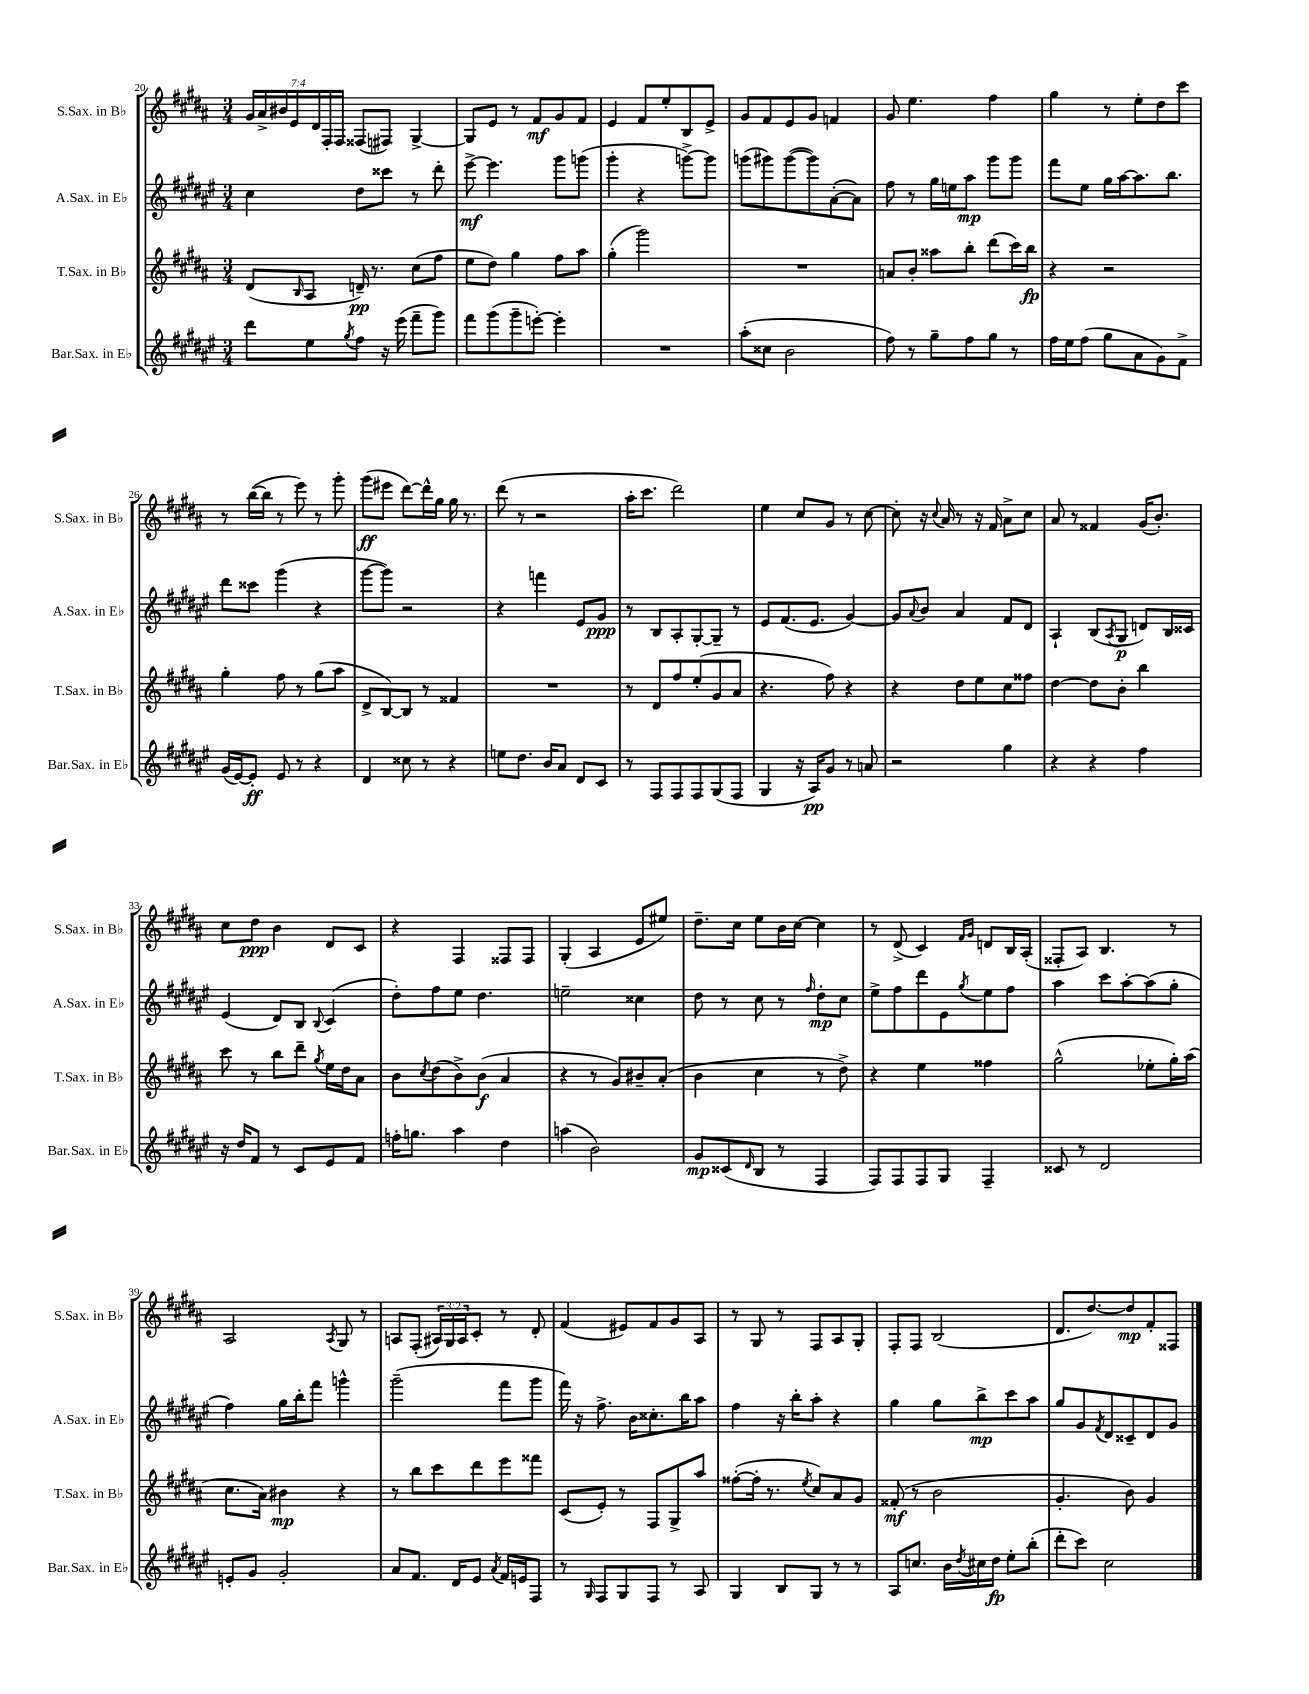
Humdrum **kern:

**kern	**kern	**kern	**kern
*staff4	*staff3	*staff2	*staff1
*clefG2	*clefG2	*clefG2	*clefG2
*k[f#c#g#d#a#e#]	*k[f#c#g#d#a#]	*k[f#c#g#d#a#e#]	*k[f#c#g#d#a#]
*M3/4	*M3/4	*M3/4	*M3/4
8ddd#\L	(8d#/L	4cc#\	28g#/LL
.	.	.	28a#^/
.	.	.	28b#/
.	.	.	28e/
.	16qqB/	.	.
8ee#\	8A#/J	.	.
.	.	.	28d#/
.	.	.	28F#'/
.	.	.	28F#/JJ
8qgg#/	.	.	.
8ff#\J	16d~/)	8dd#\L	(8F##/L
.	8.r	.	.
16r	.	8ccc##\J	8F#/J)
(16eee#\	.	.	.
8fff#~\L	(8cc#\L	8r	[4G#^/
8ggg#\J)	8ff#\J	8ddd#'\	.
=	=	=	=
8fff#\L	8ee\L	[8eee#^\	8G#/]L
(8ggg#\	8dd#\J)	4.eee#\]	8e/J
8ggg#~\	4gg#\	.	8r
[8eee'\J)	.	.	8f#/L
4eee'\]	8ff#\L	8ggg#\L	8g#/
.	8aa#\J	(8ggg\J	8f#/J
=	=	=	=
2.r	(4gg#'\	4ggg#'\	4e/
.	2ggg#\)	4r	8f#/L
.	.	.	8ee'/
.	.	[8ggg^\L)	8B/
.	.	8ggg\]J	8e^/J
=	=	=	=
(8aa#'\L	2.r	(8ggg\L	8g#/L
8cc##\J	.	8ggg#\)	8f#/
2b\	.	([8ggg#\	8e/
.	.	8ggg#\])	8g#/J
.	.	([8a#'\	4f/
.	.	8a#\]J)	.
=	=	=	=
8ff#\)	8a/L	8ff#\	8g#/
8r	8b'/J	8r	4.ee\
8gg#~\L	8aa##\L	16gg#\LL	.
.	.	16ee\J	.
8ff#\	8bb'\J	8aa#\J	.
8gg#\J	(8ddd#\L	8ggg#\L	4ff#\
8r	16ccc#\L)	8ggg#\J	.
.	16bb\JJ	.	.
=	=	=	=
16ff#\LL	4r	8fff#\L	4gg#\
16ee#\J	.	.	.
(8ff#\J	.	8ee#\J	.
8gg#\L	2r	16gg#\LL	8r
.	.	[16aa#\J	.
8a#\	.	8.aa#\]	8ee'\L
8g#\)	.	.	8dd#\
.	.	8.bb\J	.
8f#^\J	.	.	8ccc#\J
=	=	=	=
(16g#/LL	4gg#'\	8ddd#\L	8r
[16e#/J)	.	.	.
8e#'/]J	.	8ccc##\J	([16bb\LL
.	.	.	16bb\]JJ
8e#/	8ff#\	(4ggg#\	8r
8r	8r	.	8eee\)
4r	(8gg#\L	4r	8r
.	8aa#\J	.	8ggg#'\
=	=	=	=
4d#/	8d#^/L	[8ggg#\L	(8ggg#\L
.	[8B/)	8ggg#\]J)	8eee#\J
8cc##\	8B/]J	2r	[8ddd#\L)
8r	8r	.	16ddd#^^\]L
.	.	.	16gg#\JJ
4r	4f##/	.	16gg#\
.	.	.	8.r
=	=	=	=
8ee\L	2.r	4r	(8ddd#\
8.dd#\J	.	.	8r
.	.	4fff\	2r
16b/LK	.	.	.
8a#/J	.	.	.
8d#/L	.	8e#/L	.
8c#/J	.	8g#/J	.
=	=	=	=
8r	8r	8r	16aa#'\LK
.	.	.	8.ccc#\J
8F#/L	8d#/L	8B/L	.
8F#/	8ff#/	8A#'/	2ddd#\)
8F#/	(8ee'/	[8G#'/	.
(8G#/	8g#/	8G#~/]J	.
8F#/J	8a#/J	8r	.
=	=	=	=
4G#/	4.r	8e#/L	4ee\
.	.	(8.f#/	.
16r	.	.	8cc#/L
16A#/LK)	.	8.e#/J	.
8g#/J	8ff#\)	.	8g#/J
8r	4r	[4g#/)	8r
8a/	.	.	[8cc#\
=	=	=	=
2r	4r	8g#/]L	8cc#'\]
.	.	8qqa#/	.
.	.	8b/J	16r
.	.	.	8qqcc#/
.	.	.	16a#/
.	8dd#\L	4a#/	8r
.	8ee\	.	16r
.	.	.	16f#/
4gg#\	8cc#\	8f#/L	8a#^\L
.	8ff##\J	8d#/J	8cc#\J
=	=	=	=
4r	[4dd#\	4A#`/	8a#/
.	.	.	8r
4r	8dd#\]L	(8B/L	4f##/
.	.	8qA#/	.
.	8b'\J	8G#/J	.
4ff#\	4bb\	8d/L)	(16g#/LK
.	.	.	8.b'/J)
.	.	16B/L	.
.	.	16c##/JJ	.
=	=	=	=
16r	8ccc#\	(4e#/	8cc#\L
16dd#/LK	.	.	.
8f#/J	8r	.	8dd#\J
8r	8bb\L	8d#/L)	4b\
8c#/L	8ddd#~\J	8B/J	.
.	8qgg#/	8qqB/	.
8e#/	16ee\LL	(4c#/	8d#/L
.	16dd#\J	.	.
8f#/J	8a#\J	.	8c#/J
=	=	=	=
16ff'\LK	8b\L	8dd#'\L)	4r
8.gg\J	.	.	.
.	8qcc#/	.	.
.	(8dd#\	8ff#\	.
4aa#\	8b^\)	8ee#\J	4F#/
.	(8b\J	4.dd#\	.
4dd#\	4a#/	.	8F##/L
.	.	.	8F##/J
=	=	=	=
(4aa\	4r	2ee~\	(4G#'/
2b\)	8r	.	4A#/
.	8g#/L)	.	.
.	8b#~/	4cc##\	8e/L
.	(8a#'/J	.	8ee#/J)
=	=	=	=
8g#/L	4b\	8dd#\	8.dd#~\L
(8c##/	.	8r	.
.	.	.	16cc#\Jk
16qqd#/	.	.	.
8B/J	4cc#\	8cc#\	8ee\L
8r	.	8r	16b\L
.	.	.	[16cc#\JJ
.	.	16qqff#/	.
4F#/	8r	8dd#'\L	4cc#\]
.	8dd#^\)	8cc#\J	.
=	=	=	=
8F#/L)	4r	8ee#^\L	8r
8F#/	.	8ff#\	(8d#^/
8F#/	4ee\	8ddd#\	4c#/)
8G#/J	.	8e#\	.
.	.	.	16qqf#/LL
.	.	8qgg#/	16qqg#/JJ
4F#~/	4ff##\	8ee#\	8d/L
.	.	8ff#\J	16B/L
.	.	.	(16A#'/JJ
=	=	=	=
8c##/	(2gg#^^\	4aa#\	8F##'/L
8r	.	.	8A#/J)
2d#/	.	8ccc#\L	4.B/
.	.	[8aa#'\	.
.	8ee-'\L	(8aa#\]	.
.	16gg#'\L)	8gg#'\J	8r
.	(16aa#\JJ	.	.
=	=	=	=
8e'/L	8.cc#\L	4ff#\)	2A#/
8g#/J	.	.	.
.	16a#\Jk)	.	.
2g#'/	4b#\	16gg#\LL	.
.	.	16bb'\J	.
.	.	8fff#\J	.
.	.	.	8qA#/
.	4r	4ggg^^\	8G#/
.	.	.	8r
=	=	=	=
8a#/L	8r	(2ggg#~\	8A/L
8.f#/J	8bb\L	.	(8F#'/J
.	8ccc#\	.	24A#/LL)
.	.	.	24G#/
16d#/LK	.	.	.
.	.	.	24A#/J
8e#/J	8ddd#\	.	8c#'/J
8qa#/	.	.	.
16f#/LL	8eee\	8fff#\L	8r
16e/J	.	.	.
8F#/J	8fff##\J	8ggg#\J	8d#'/
=	=	=	=
8r	(8c#/L	16fff#\)	(4f#/
.	.	16r	.
16qqG#/	.	.	.
8F#/L	8e'/J)	8.ff#^\	.
8G#/	8r	.	8e#/L)
.	.	16b\LK	.
8F#/J	8F#/L	8.cc##'\	8f#/
8r	8G#^/	.	8g#/
.	.	16bb\K	.
8A#/	8aa#/J	8aa#\J	8A#/J
=	=	=	=
4G#/	([8ff##'\L	4ff#\	8r
.	16ff##'\]Jk	.	8G#/
.	8.r	.	.
8B/L	.	16r	8r
.	.	16bb'\LK	.
.	8qee/	.	.
8G#/J	8cc#/L)	8aa#'\J	8F#/L
8r	8a#/	4r	8A#/
8r	8g#/J	.	8G#'/J
=	=	=	=
8A#/L	(8f##'/	4gg#\	8F#'/L
8.cc/J	8r	.	8F#/J
.	2b\	8gg#\L	(2B/
16b\LL	.	.	.
8qdd#/	.	.	.
16cc#\	.	8bb^\	.
16dd#\JJ	.	.	.
8ee#'\L	.	8ccc#\	.
(8bb'\J	.	8aa#\J	.
=	=	=	=
8ddd#'\L	4.g#'/	8gg#/L	8.d#/L
8ccc#\J)	.	8g#/	.
.	.	.	[8.dd#/)
.	.	8qf#/	.
2cc#\	.	8d#/	.
.	8b\)	8c##~/	8dd#/]
.	4g#/	8d#/	8f#'/
.	.	8g#/J	8F##/J
==	==	==	==
*-	*-	*-	*-
